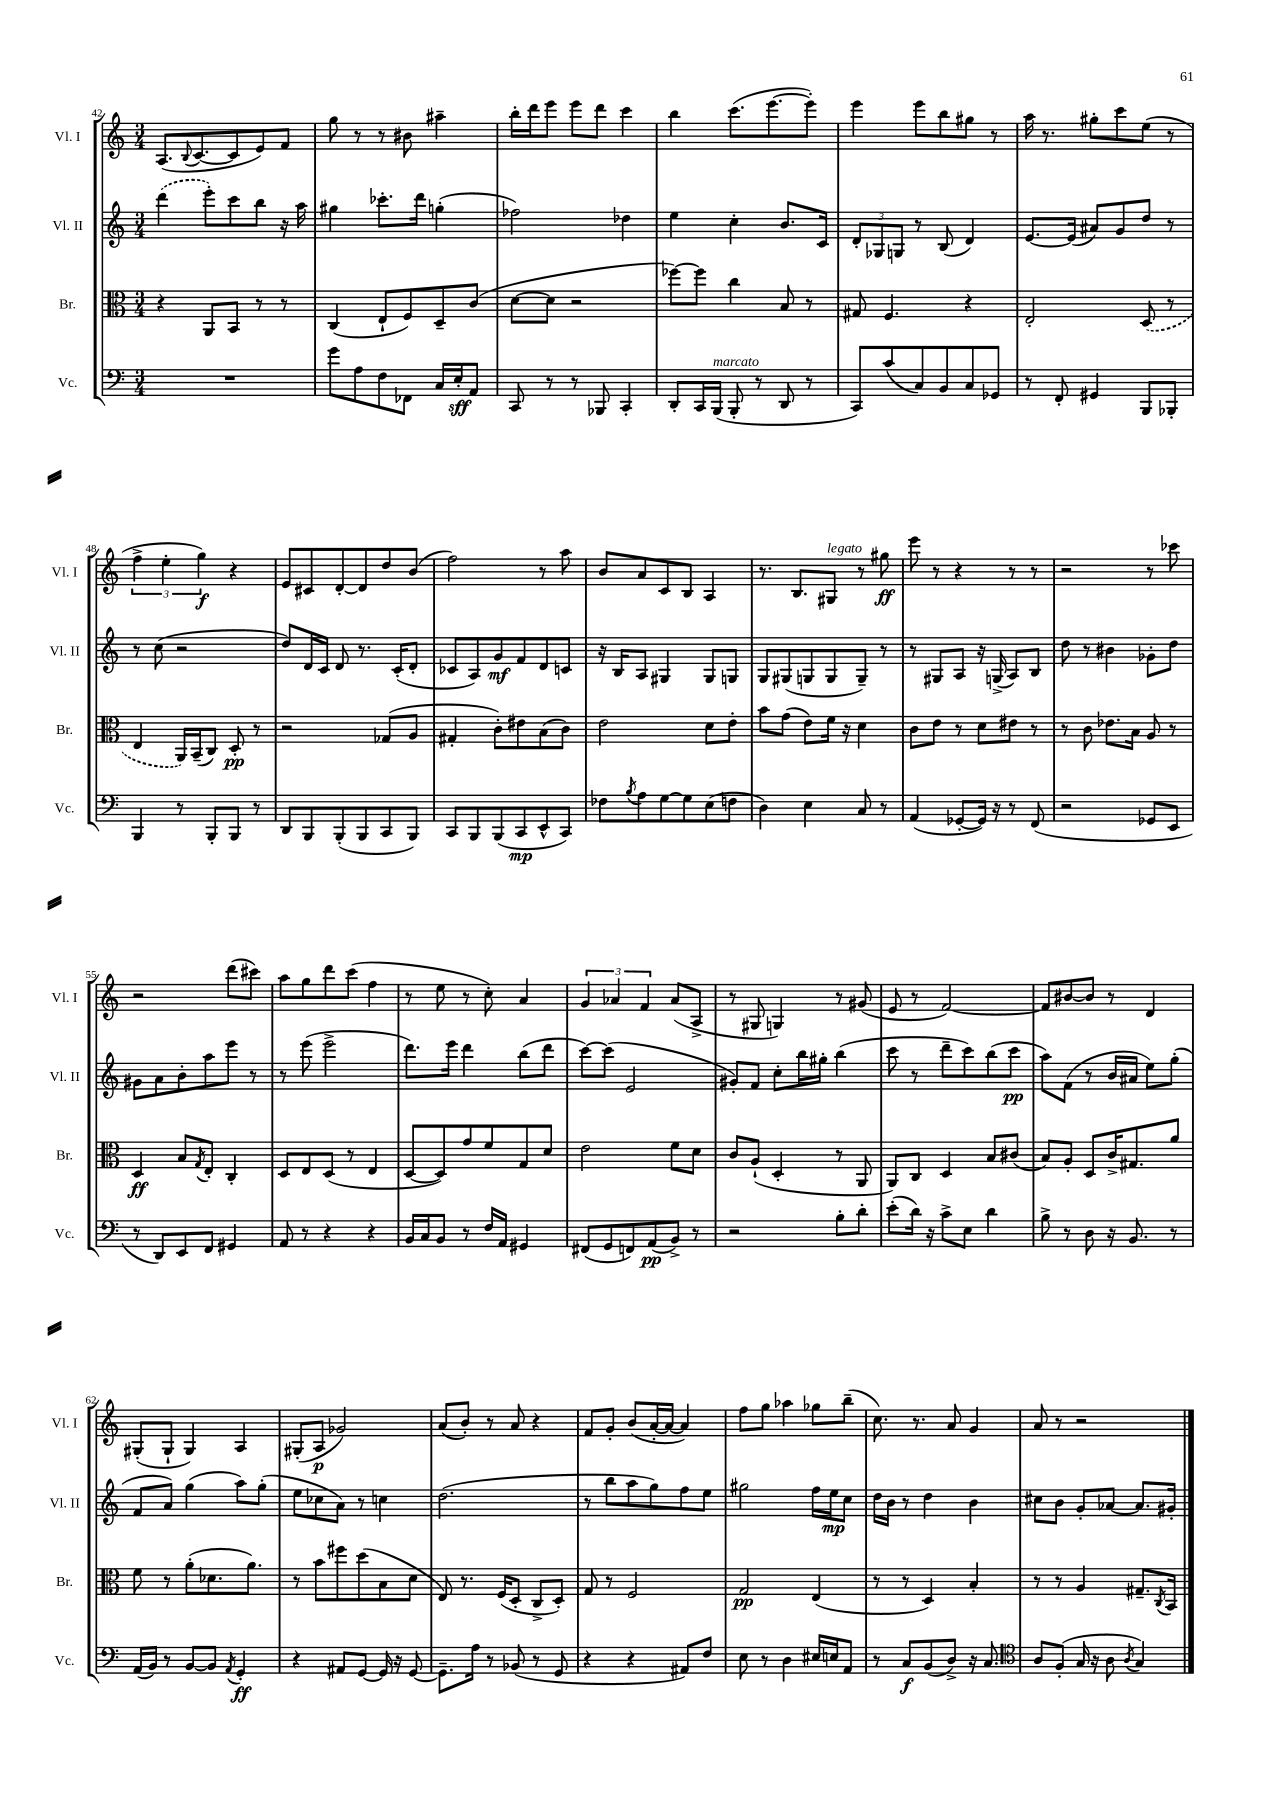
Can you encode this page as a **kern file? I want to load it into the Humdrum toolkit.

**kern	**dynam	**kern	**dynam	**kern	**dynam	**kern	**dynam
*part4	*part4	*part3	*part3	*part2	*part2	*part1	*part1
*staff4	*staff4	*staff3	*staff3	*staff2	*staff2	*staff1	*staff1
*I"Vc.	*	*I"Br.	*	*I"Vl. II	*	*I"Vl. I	*
*I'Vc.	*	*I'Br.	*	*I'Vl. II	*	*I'Vl. I	*
*clefF4	*	*clefC3	*	*clefG2	*	*clefG2	*
*k[]	*	*k[]	*	*k[]	*	*k[]	*
*M3/4	*	*M3/4	*	*M3/4	*	*M3/4	*
=42	=42	=42	=42	=42	=42	=42	=42
2.r	.	4r	.	(4ddd\	.	(8.A/L	.
.	.	.	.	.	.	8qqB/	.
.	.	.	.	.	.	[8.c/	.
.	.	8AA/L	.	8eee'\L)	.	.	.
.	.	8BB/J	.	8ccc\	.	8c/]	.
.	.	8r	.	8bb\J	.	8e/)	.
.	.	8r	.	16r	.	8f/J	.
.	.	.	.	16aa\	.	.	.
=43	=43	=43	=43	=43	=43	=43	=43
8g\L	.	(4C/	.	4gg#X\	.	8gg\	.
8A\	.	.	.	.	.	8r	.
8F\	.	8E`/L	.	8.ccc-X'\L	.	8r	.
8FF-X\J	.	8F/)	.	.	.	8b#X\	.
.	.	.	.	16ddd\Jk	.	.	.
16C/LL	.	8D~/	.	(4ggn'\	.	4aa#X~\	.
16E'/J	sff	.	.	.	.	.	.
8AA/J	.	(8c/J	.	.	.	.	.
=44	=44	=44	=44	=44	=44	=44	=44
8CC/	.	[8d\L	.	2ff-X\)	.	16bb'\LL	.
.	.	.	.	.	.	16ddd\J	.
8r	.	8d\J]	.	.	.	8eee\J	.
8r	.	2r	.	.	.	8eee\L	.
8BBB-X/	.	.	.	.	.	8ddd\J	.
4CC'/	.	.	.	4dd-X\	.	4ccc\	.
=45	=45	=45	=45	=45	=45	=45	=45
8DD'/L	.	[8ff-X\L)	.	4ee\	.	4bb\	.
16CC/L	.	8ff-\J]	.	.	.	.	.
!LO:TX:a:i:t=marcato	!	!	!	!	!	!	!
(16BBB/JJ	.	.	.	.	.	.	.
8BBB'/	.	4cc\	.	4cc'\	.	(8.ccc\L	.
8r	.	.	.	.	.	.	.
.	.	.	.	.	.	[8.eee\	.
8DD/	.	8B/	.	8.b/L	.	.	.
8r	.	8r	.	.	.	8eee'\J])	.
.	.	.	.	16c/Jk	.	.	.
=46	=46	=46	=46	=46	=46	=46	=46
8CC/L)	.	8G#X/	.	12d'/L	.	4eee\	.
.	.	.	.	12G-X/	.	.	.
(8c/	.	4.F/	.	.	.	.	.
.	.	.	.	12Gn/J	.	.	.
8C/)	.	.	.	8r	.	8eee\L	.
8BB/	.	.	.	(8B/	.	8bb\	.
8C/	.	4r	.	4d/)	.	8gg#X\J	.
8GG-X/J	.	.	.	.	.	8r	.
=47	=47	=47	=47	=47	=47	=47	=47
8r	.	2E'/	.	[8.e/L	.	16aa\	.
.	.	.	.	.	.	8.r	.
8FF'/	.	.	.	.	.	.	.
.	.	.	.	(16e/Jk]	.	.	.
4GG#X/	.	.	.	8a#X/L)	.	8gg#X'\L	.
.	.	.	.	8g/	.	8ccc\	.
8BBB/L	.	(8D/	.	8dd/J	.	(8ee\J	.
8BBB-X'/J	.	8r	.	8r	.	8r	.
!!LO:LB:g=z
=48	=48	=48	=48	=48	=48	=48	=48
4BBB/	.	4E/	.	8r	.	6ff^\	.
.	.	.	.	(8cc\	.	.	.
.	.	.	.	.	.	6ee'\	.
8r	.	16AA/LL)	.	2r	.	.	.
.	.	(16BB~/J	.	.	.	.	.
.	.	.	.	.	.	6gg\)	f
8BBB'/L	.	8C/J)	.	.	.	.	.
8BBB/J	.	8D'/	pp	.	.	4r	.
8r	.	8r	.	.	.	.	.
=49	=49	=49	=49	=49	=49	=49	=49
8DD/L	.	2r	.	8dd/L)	.	8e/L	.
8BBB/	.	.	.	16d/L	.	8c#X/	.
.	.	.	.	16c/JJ	.	.	.
(8BBB'/	.	.	.	8d/	.	[8d'/	.
8BBB/	.	.	.	8.r	.	8d/]	.
8CC/	.	(8G-X/L	.	.	.	8dd/	.
.	.	.	.	(16c'/KL	.	.	.
8BBB/J)	.	8A/J	.	8d'/J	.	(8b/J	.
=50	=50	=50	=50	=50	=50	=50	=50
8CC/L	.	4G#X'/	.	8c-X/L	.	2ff\)	.
8BBB/	.	.	.	8A/)	.	.	.
(8BBB/	.	8c'\L)	.	8g/	mf	.	.
8CC/	mp	8e#X\	.	8f/	.	.	.
8EE^^/	.	(8B\	.	8d/	.	8r	.
8CC/J)	.	8c\J)	.	8cn/J	.	8aa\	.
=51	=51	=51	=51	=51	=51	=51	=51
8F-X\L	.	2e\	.	16r	.	8b/L	.
.	.	.	.	16B/KL	.	.	.
8qB/	.	.	.	.	.	.	.
8A\	.	.	.	8A/J	.	8a/	.
[8G\	.	.	.	4G#X/	.	8c/	.
8G\]	.	.	.	.	.	8B/J	.
(8E\	.	8d\L	.	8G#/L	.	4A/	.
8Fn\J	.	8e'\J	.	8Gn/J	.	.	.
=52	=52	=52	=52	=52	=52	=52	=52
4D\)	.	8b\L	.	8G/L	.	8.r	.
.	.	(8g\J	.	(8G#X/	.	.	.
.	.	.	.	.	.	8.B/L	.
4E\	.	8e\L)	.	8Gn/	.	.	.
!	!	!	!	!	!	!LO:TX:a:i:t=legato	!
.	.	16f\Jk	.	8G/	.	8G#X/J	.
.	.	16r	.	.	.	.	.
8C/	.	4d\	.	8G~/J)	.	8r	.
8r	.	.	.	8r	.	8gg#X\	ff
=53	=53	=53	=53	=53	=53	=53	=53
(4AA/	.	8c\L	.	8r	.	8eee\	.
.	.	8e\J	.	8G#X/L	.	8r	.
[8GG-X'/L	.	8r	.	8A/J	.	4r	.
16GG-/Jk])	.	8d\L	.	16r	.	.	.
16r	.	.	.	(16Gn^/	.	.	.
8r	.	8e#X\J	.	8A/L)	.	8r	.
(8FF/	.	8r	.	8B/J	.	8r	.
=54	=54	=54	=54	=54	=54	=54	=54
2r	.	8r	.	8dd\	.	2r	.
.	.	8c\	.	8r	.	.	.
.	.	8.e-X\L	.	4b#X\	.	.	.
.	.	16B\Jk	.	.	.	.	.
8GG-X/L	.	8A/	.	8g-X'\L	.	8r	.
8EE/J	.	8r	.	8dd\J	.	8ccc-X\	.
!!LO:LB:g=z
=55	=55	=55	=55	=55	=55	=55	=55
8r	.	4D/	ff	8g#X\L	.	2r	.
8DD/L)	.	.	.	8a\	.	.	.
8EE/	.	8B/L	.	8b'\	.	.	.
.	.	8qG/	.	.	.	.	.
8FF/J	.	8E'/J	.	8aa\	.	.	.
4GG#X/	.	4C'/	.	8eee\J	.	(8ddd\L	.
.	.	.	.	8r	.	8ccc#X\J)	.
=56	=56	=56	=56	=56	=56	=56	=56
8AA/	.	8D/L	.	8r	.	8aa\L	.
8r	.	8E/	.	(8eee\	.	8gg\	.
4r	.	(8D/J	.	2eee^\	.	8ddd\	.
.	.	8r	.	.	.	(8ccc\J	.
4r	.	4E/	.	.	.	4ff\	.
=57	=57	=57	=57	=57	=57	=57	=57
16BB/LL	.	[8D/L	.	8.ddd\L)	.	8r	.
16C/J	.	.	.	.	.	.	.
8BB/J	.	8D/])	.	.	.	8ee\	.
.	.	.	.	16eee\Jk	.	.	.
8r	.	8g/	.	4ddd\	.	8r	.
16F/LL	.	8f/	.	.	.	8cc'\)	.
16AA/JJ	.	.	.	.	.	.	.
4GG#X/	.	8G/	.	(8bb\L	.	4a/	.
.	.	8d/J	.	8ddd\J	.	.	.
=58	=58	=58	=58	=58	=58	=58	=58
(8FF#X/L	.	2e\	.	[8ccc\L)	.	6g/	.
8GG/	.	.	.	(8ccc\J]	.	.	.
.	.	.	.	.	.	6a-X/	.
8FFn/)	.	.	.	2e/	.	.	.
.	.	.	.	.	.	6f/	.
(8AA/	pp	.	.	.	.	.	.
8BB^/J)	.	8f\L	.	.	.	(8a-/L	.
8r	.	8d\J	.	.	.	8A^/J	.
=59	=59	=59	=59	=59	=59	=59	=59
2r	.	8c/L	.	8g#X'/L)	.	8r	.
.	.	(8A`/J	.	8f/J	.	8G#X/	.
.	.	4D'/	.	8cc'\L	.	4Gn/)	.
.	.	.	.	16bb\L	.	.	.
.	.	.	.	16gg#X'\JJ	.	.	.
8B'\L	.	8r	.	(4bb\	.	8r	.
8d'\J	.	8AA/	.	.	.	(8g#X/	.
=60	=60	=60	=60	=60	=60	=60	=60
(8e'\L	.	8AA/L)	.	8ccc\	.	8e/	.
16d\Jk)	.	8C/J	.	8r	.	8r	.
16r	.	.	.	.	.	.	.
8c^\L	.	4D/	.	8ddd~\L	.	[2f/)	.
8E\J	.	.	.	8ccc\)	.	.	.
4d\	.	8B/L	.	(8bb\	.	.	.
.	.	(8c#X/J	.	8ccc\J	pp	.	.
=61	=61	=61	=61	=61	=61	=61	=61
8B^\	.	8B/L)	.	8aa\L)	.	8f/L]	.
8r	.	8A'/J	.	(8f\J	.	[8b#X/	.
8D\	.	8D/L	.	8r	.	8b#/J]	.
16r	.	16c^/K	.	16b/LL	.	8r	.
8.BB/	.	8.G#X/	.	16a#X/JJ	.	.	.
.	.	.	.	8ee\L)	.	4d/	.
8r	.	8a/J	.	(8gg'\J	.	.	.
!!LO:LB:g=z
=62	=62	=62	=62	=62	=62	=62	=62
(16AA/LL	.	8f\	.	8f/L	.	(8G#X'/L	.
16BB/JJ)	.	.	.	.	.	.	.
8r	.	8r	.	8a/J)	.	8G#`/J	.
[8BB/L	.	(8a'\L	.	(4gg\	.	4G#/)	.
8BB/J]	.	8.d-X\	.	.	.	.	.
8qAA/	.	.	.	.	.	.	.
4GG'/	ff	.	.	8aa\L)	.	4A/	.
.	.	8.a\J)	.	.	.	.	.
.	.	.	.	(8gg'\J	.	.	.
=63	=63	=63	=63	=63	=63	=63	=63
4r	.	8r	.	8ee\L	.	(8G#X'/L	.
.	.	8b\L	.	8cc-X\	.	8A/J	p
8AA#X/L	.	8ff#X\	.	8a\J)	.	2g-X/)	.
[8GG/J	.	(8dd\	.	8r	.	.	.
16GG/]	.	8B\	.	4ccn\	.	.	.
16r	.	.	.	.	.	.	.
[8GG/	.	8d\J	.	.	.	.	.
=64	=64	=64	=64	=64	=64	=64	=64
8.GG~\L]	.	8E/)	.	(2.dd\	.	(8a/L	.
.	.	8.r	.	.	.	8b'/J)	.
16A\Jk	.	.	.	.	.	.	.
8r	.	.	.	.	.	8r	.
.	.	(16F/KL	.	.	.	.	.
(8BB-X/	.	8D'/J	.	.	.	8a/	.
8r	.	8C^/L	.	.	.	4r	.
8GG/	.	8D'/J)	.	.	.	.	.
=65	=65	=65	=65	=65	=65	=65	=65
4r	.	8G/	.	8r	.	8f/L	.
.	.	8r	.	8bb\L	.	8g'/J	.
4r	.	2F/	.	8aa\	.	(8b/L	.
.	.	.	.	8gg\)	.	[16a'/L	.
.	.	.	.	.	.	16a/JJ_	.
8AA#X/L)	.	.	.	8ff\	.	4a/])	.
8F/J	.	.	.	8ee\J	.	.	.
=66	=66	=66	=66	=66	=66	=66	=66
8E\	.	2G/	pp	2gg#X\	.	8ff\L	.
8r	.	.	.	.	.	8gg\J	.
4D\	.	.	.	.	.	4aa-X\	.
16E#X/LL	.	(4E/	.	16ff\LL	.	8gg-X\L	.
16En/J	.	.	.	16ee\J	mp	.	.
8AA/J	.	.	.	8cc\J	.	(8bb~\J	.
=67	=67	=67	=67	=67	=67	=67	=67
8r	.	8r	.	16dd\LL	.	8.cc\)	.
.	.	.	.	16b\JJ	.	.	.
8C/L	f	8r	.	8r	.	.	.
.	.	.	.	.	.	8.r	.
(8BB/	.	4D/)	.	4dd\	.	.	.
8D^/J)	.	.	.	.	.	8a/	.
16r	.	4B'/	.	4b\	.	4g/	.
8.C/	.	.	.	.	.	.	.
=68	=68	=68	=68	=68	=68	=68	=68
*clefC4	*	*	*	*	*	*	*
8A/L	.	8r	.	8cc#X\L	.	8a/	.
(8F'/J	.	8r	.	8b\J	.	8r	.
16G/	.	4A/	.	8g'/L	.	2r	.
16r	.	.	.	.	.	.	.
8A\	.	.	.	[8a-X/J	.	.	.
8qA/	.	.	.	.	.	.	.
4G/)	.	8.G#X~/L	.	8.a-/L]	.	.	.
.	.	8qC/	.	.	.	.	.
.	.	16BB/Jk	.	16g#X'/Jk	.	.	.
==	==	==	==	==	==	==	==
*-	*-	*-	*-	*-	*-	*-	*-
